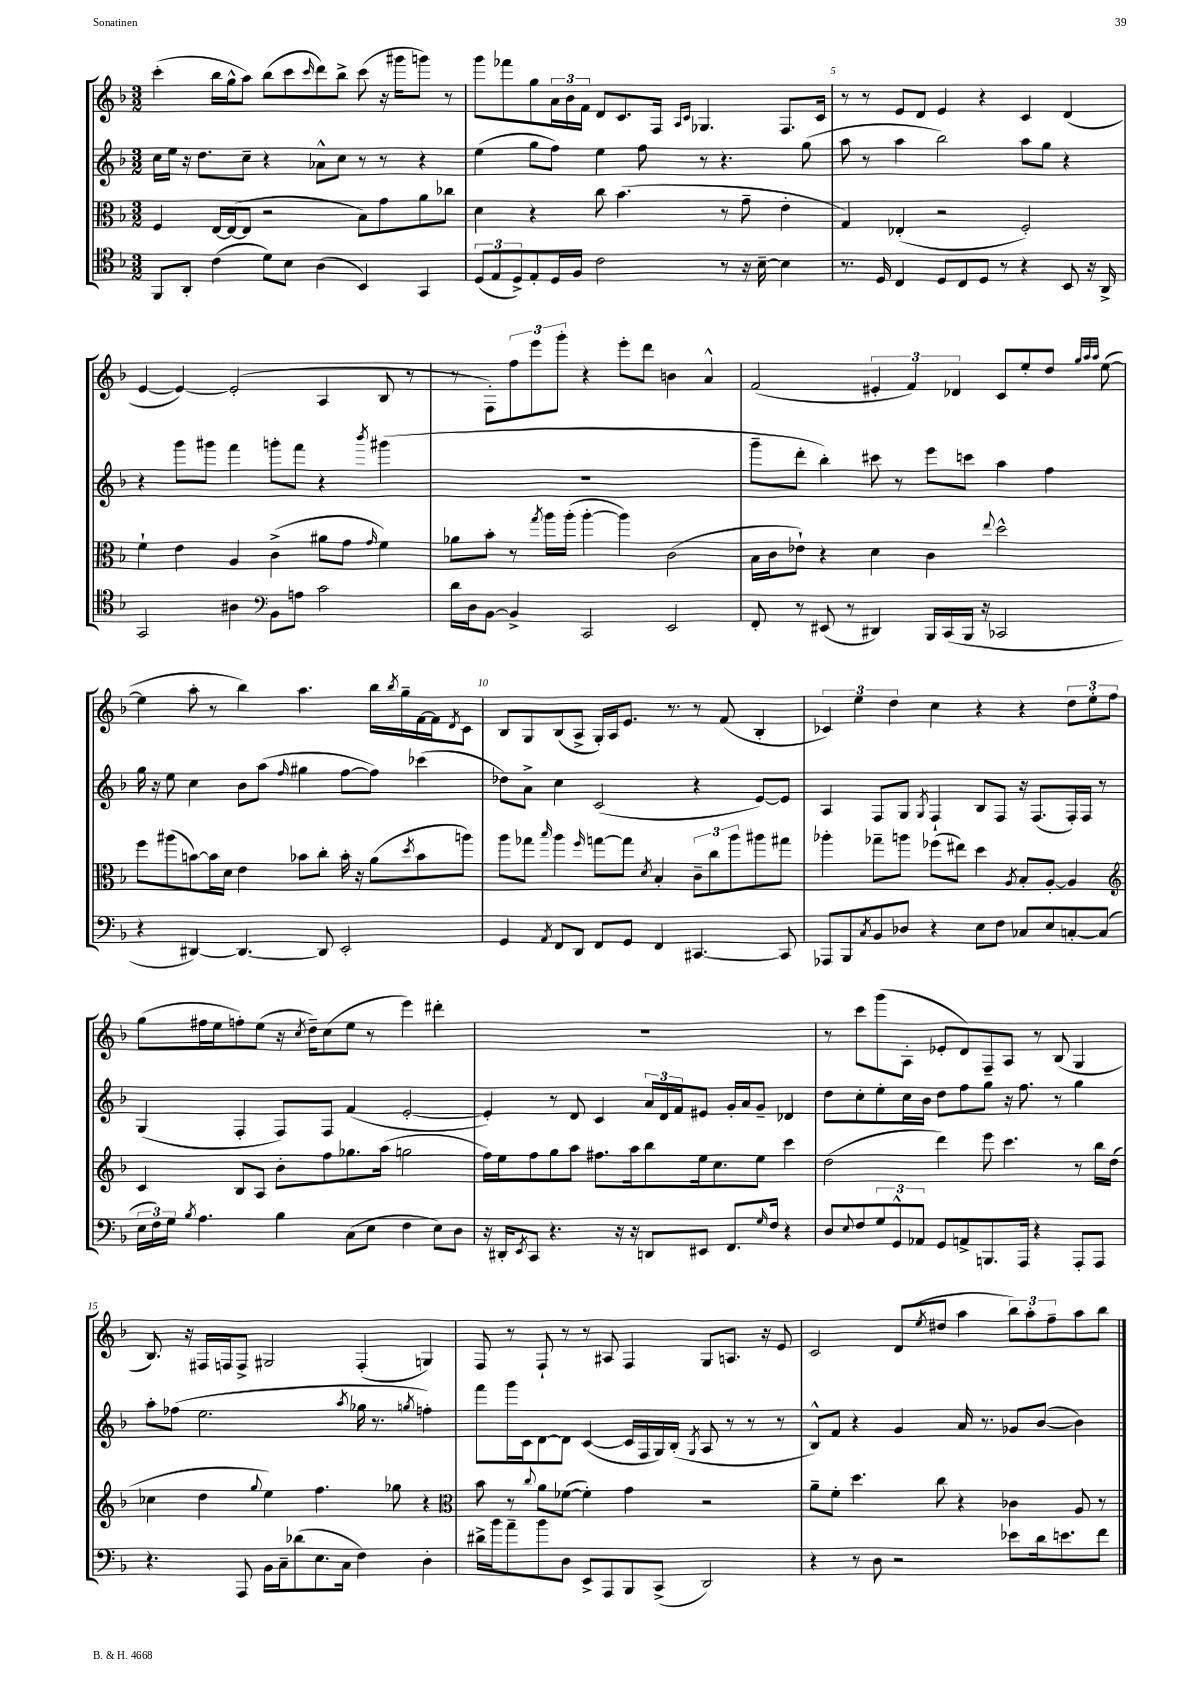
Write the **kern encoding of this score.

**kern	**kern	**kern	**kern
*part4	*part3	*part2	*part1
*staff4	*staff3	*staff2	*staff1
*clefC4	*clefC3	*clefG2	*clefG2
*k[b-]	*k[b-]	*k[b-]	*k[b-]
*M3/2	*M3/2	*M3/2	*M3/2
=3	=3	=3	=3
8FF/L	4F/	16cc\LL	(4ccc'\
.	.	16ee\JJ	.
8AA'/J	.	16r	.
.	.	8.dd\L	.
(4c\	[16E/LL	.	16bb-\LL
.	(16E/J_	.	16gg^^\J
.	8E/J]	8cc~\J	8aa\J)
8d\L)	2r	4r	(8bb-\L
8B-\J	.	.	8ccc\
.	.	.	16qqccc/
(4A\	.	8a-X^^\L	8ddd\)
.	.	8cc\J	8bb-^\J
4BB-/)	8B-\L)	8r	(8ccc\
.	8g\	8r	16r
.	.	.	16ggg#X\KL
4GG/	8a\	4r	8gggn\J)
.	8cc-X\J	.	8r
=4	=4	=4	=4
(12D/L	4d\	(4ee\	8ggg\L
12E/	.	.	.
.	.	.	8fff-X\
12D^/)	.	.	.
8E'/	4r	8gg\L	8gg\
16D/L	.	8ff\J)	24a\L
.	.	.	24b-\
16F/JJ	.	.	.
.	.	.	24f\JJ
2c\	8cc\	4ee\	8d/L
.	(4.b-\	.	8.c/
.	.	8ff\	.
.	.	.	16F/Jk
.	.	.	16qqA/LL
.	.	.	16qqc/JJ
.	.	8r	4.G-X/
8r	8r	4.r	.
16r	8g~\	.	.
[16B-~\	.	.	.
4B-\]	4e'\	.	8.F/L
.	.	(8gg\	.
.	.	.	16c/Jk
=5	=5	=5	=5
8.r	4G/)	8aa\	8r
.	.	8r	8r
16D/	.	.	.
4C/	(4E-X'/	4aa\	8e/L
.	.	.	8d/J
8D/L	2r	2bb-\)	4e/
8C/	.	.	.
8D/J	.	.	4r
8r	.	.	.
4r	2F'/)	8aa\L	4c/
.	.	8gg\J	.
8BB-/	.	4r	(4d/
16r	.	.	.
16AA^/	.	.	.
!!LO:LB:g=z
=6	=6	=6	=6
2GG/	4f`\	4r	[4e/
.	4e\	8ggg\L	4e/_)
.	.	8ggg#X\J	.
4A#X\	4A/	4fff\	(2e'/]
*clefF4	*	*	*
8BB-\L	(4c^\	8gggn'\L	.
8An\J	.	8fff\J	.
2c\	8a#X\L	4r	4A/
.	8g\J	.	.
.	16qqg/	8qbbb-/	.
.	4f\)	(4ggg#X\	8B-/
.	.	.	8r
=7	=7	=7	=7
16d\LL	8a-X\L	1.r	8r
16D\J	.	.	.
[8BB-\J	8b-'\J	.	8F'\L)
4BB-^/]	8r	.	12ff\
.	.	.	12eee\
.	8qgg/	.	.
.	16aa\LL	.	.
.	.	.	12ggg'\J
.	(16aa'\JJ	.	.
2CC/	[4aa'\	.	4r
.	4aa\])	.	8eee'\L
.	.	.	8ddd\J
2EE/	(2c\	.	4bn\
.	.	.	4a^^/
=8	=8	=8	=8
8FF'/	16B-\LL	8ggg~\L	(2f/
.	16c\J	.	.
8r	8e-X`\J)	8ddd'\J	.
(8EE#X/	4r	4bb-'\)	.
8r	.	.	.
4DD#X/)	4d\	8ccc#X\	6e#X'/
.	.	8r	.
.	.	.	6f/)
16BBB-/LL	4c\	8eee\L	.
(16CC/	.	.	.
.	.	.	6d-X/
16BBB-/JJ	.	8cccn\J	.
16r	.	.	.
.	8qqee/	.	.
2CC-X/	2dd^^\	4aa\	8c/L
.	.	.	8ee'/
.	.	4ff\	8dd/J
.	.	.	32qqgg/LLL
.	.	.	32qqaa/
.	.	.	32qqaa/JJJ
.	.	.	([8ee\
!!LO:LB:g=z
=9	=9	=9	=9
4r	8ff\L	16gg\	4ee\]
.	.	16r	.
.	(8aa#X\	8ee\	.
[4DD#X/)	[8bn\)	4cc\	8aa'\
.	16b\L]	.	8r
.	16d\JJ	.	.
4.DD#/_	4e\	8b-\L	4bb-\)
.	.	(8aa\J	.
.	.	16qqff/	.
.	8b-X\L	4gg#X\	4.aa\
8DD#/]	8cc'\J	.	.
2EE'/	16b-'\	[8ff\L	.
.	16r	.	.
.	(8a\L	8ff\J])	16bb-\LL
.	.	.	8qbb-/
.	.	.	16gg~\
.	8qdd/	.	.
.	8b-\	(4ccc-X\	[16f\
.	.	.	16f\J]
.	.	.	8qd/
.	8aan\J)	.	8c\J
=10	=10	=10	=10
4GG/	8aa\L	8dd-X\L)	8B-/L
.	8gg-X\J	8a^\J	8G/
8qAA/	16qqbb-/	.	.
8FF/L	4aa\	4cc\	(8B-/
8DD/J	.	.	8A^/J
.	16qqff/	.	.
8FF/L	[8ggn\L	(2c/	16G'/LL)
.	.	.	16A/J
8GG/J	8gg\J]	.	8.e/J
.	8qd/	.	.
4FF/	4B-'/	.	.
.	.	.	8.r
[4.CC#X/	12c~\L	4r	8r
.	12cc\	.	.
.	.	.	(8f/
.	12aa\	.	.
.	8aa#X\	[8e/L)	4B-'/
8CC#/]	8gg#X\J	8e/J]	.
=11	=11	=11	=11
8AAA-X/L	4aa-X'\	4A/	6c-X/)
8BBB-/	.	.	.
.	.	.	6ee\
8qC/	.	.	.
8BB-/	8gg-X~\L	8F/L	.
.	.	.	6dd\
8D-X/J	8aan\J	8G/J	.
.	.	8qG/	.
4r	(8ff-X\L	4F`/	4cc\
.	8ee#X\J)	.	.
8E\L	4dd\	8B-/L	4r
8F\J	.	8F/J	.
.	8qA/	.	.
8C-X/L	8B-'/L	16r	4r
.	.	(8.F/L	.
8E/	[8A'/J	.	.
[8Cn'/	4A/]	16F'/L)	12dd\L
.	.	16F/JJ	.
.	.	.	12ee'\
(8C/J]	.	8r	.
.	.	.	12ff\J
!!LO:LB:g=z
=12	=12	=12	=12
*	*clefG2	*	*
24E\LL	4c/	(4G/	(8gg\L
24F\)	.	.	.
24G\JJ	.	.	.
8qB-/	.	.	.
4.A\	.	.	16ff#X\L
.	.	.	16ee\J
.	8B-/L	4F'/	8ffn'\)
.	8A/J	.	(8ee\J
4B-\	8b-'\L	8F/L)	16r
.	.	.	8qcc/
.	.	.	16dd~\KL)
.	8ff\	8F/J	(8cc\
(8C\L	8.gg-X\	(4f/	8ee\J
8E\J	.	.	8r
.	(16aa\Jk	.	.
4F\	2ggn\	[2e'/	4eee\)
8E\L)	.	.	4ddd#X'\
8D\J	.	.	.
=13	=13	=13	=13
16r	16ff\LL)	4e'/])	1.r
16DD#X'/KL	16ee\J	.	.
8qEE/	.	.	.
8CC/J	8ff\	.	.
4.r	8gg\	8r	.
.	8aa\J	8d/	.
.	8.ff#X\L	4c/	.
16r	.	.	.
16r	16aa\k	.	.
8DDn/L	8bb-\	24a/LL	.
.	.	24d/	.
.	.	24f/J	.
8EE#X/J	16ee\k	8e#X/J	.
.	8.cc\	.	.
8.FF/L	.	16g'/LL	.
.	.	16a/J	.
.	8ee\J	8g~/J	.
16qqG/	.	.	.
16F/Jk	.	.	.
4r	4ccc\	4d-X/	.
=14	=14	=14	=14
8D/L	(2dd\	8dd\L	8r
8qqE/	.	.	.
8F/	.	8cc'\	8ccc\L
12G/	.	8ee'\	(8ggg\
12GG^^/	.	.	.
.	.	16cc\L	8A'\J
12AA-X/J	.	.	.
.	.	16b-\JJ	.
8GG/L	4ddd\)	8dd\L	8e-X'/L
8AAn^/	.	8ff\	8d/)
8.BBBn/	8eee\	8gg\J	8F~/
.	4.ccc\	16r	8A/J
16AAA/Jk	.	8.ff\	.
4r	.	.	8r
.	.	8r	(8B-/
8AAA'/L	8r	4gg\	4G/
8AAA/J	16bb-\LL	.	.
.	(16dd\JJ	.	.
!!LO:LB:g=z
=15	=15	=15	=15
4.r	4cc-X\	8aa'\L	8.B-/)
.	.	(8ff-X\J	.
.	.	.	16r
.	4dd\	2.ee\	16F#X/LL
.	.	.	16Fn/J
8AAA/	.	.	8F^/J
.	8qqgg/	.	.
16BB-\LL	4ee\)	.	2G#X/
16C~\J	.	.	.
(8d-X\	.	.	.
8.E\	4.ff\	.	.
16C\Jk	.	.	.
.	.	8qaa/	.
4F\)	.	16gg-X\	(4F'/
.	.	8.r	.
.	8gg-X\	.	.
.	.	8qggn/	.
4D'\	4r	4ffn'\)	4Gn/)
=16	=16	=16	=16
*	*clefC3	*	*
16d#X^\LL	8b-\	8fff\L	8F/
16b-\J	.	.	.
8a~\	8r	16ggg\L	8r
.	.	16c\J	.
.	8qqcc/	.	.
8b-\	8a\L	[8d\	8F`/
8D\J	([8f-X\J	8d\J]	8r
8EE^/L	4f-'\])	([4c/	8r
8AAA/	.	.	8A#X/
8BBB-/	4g\	16c/LL]	4F/
.	.	16F/	.
(8CC^/J	.	16G/)	.
.	.	(16B-'/JJ	.
.	.	8qG/	.
2DD/)	2r	8A/	8G/L
.	.	8r	8.An/J
.	.	8r	.
.	.	.	16r
.	.	8r	8e/
=17	=17	=17	=17
4r	8a~\L	8B-^^/L)	2c/
.	8f'\J	8f/J	.
8r	4.dd\	4r	.
8D\	.	.	.
2r	.	4g/	(8d/L
.	.	.	8qee/
.	8cc\	.	8dd#X/J
.	4r	16a/	4aa\
.	.	8.r	.
8e-X\L	4c-X\	8g-X/L	12bb-\L)
.	.	.	12aa'\
16d\k	.	([8b-/J	.
.	.	.	12ff~\
8.en\	.	.	.
.	8A/	4b-\])	8aa\
8f\J	8r	.	8bb-\J
==	==	==	==
*-	*-	*-	*-
